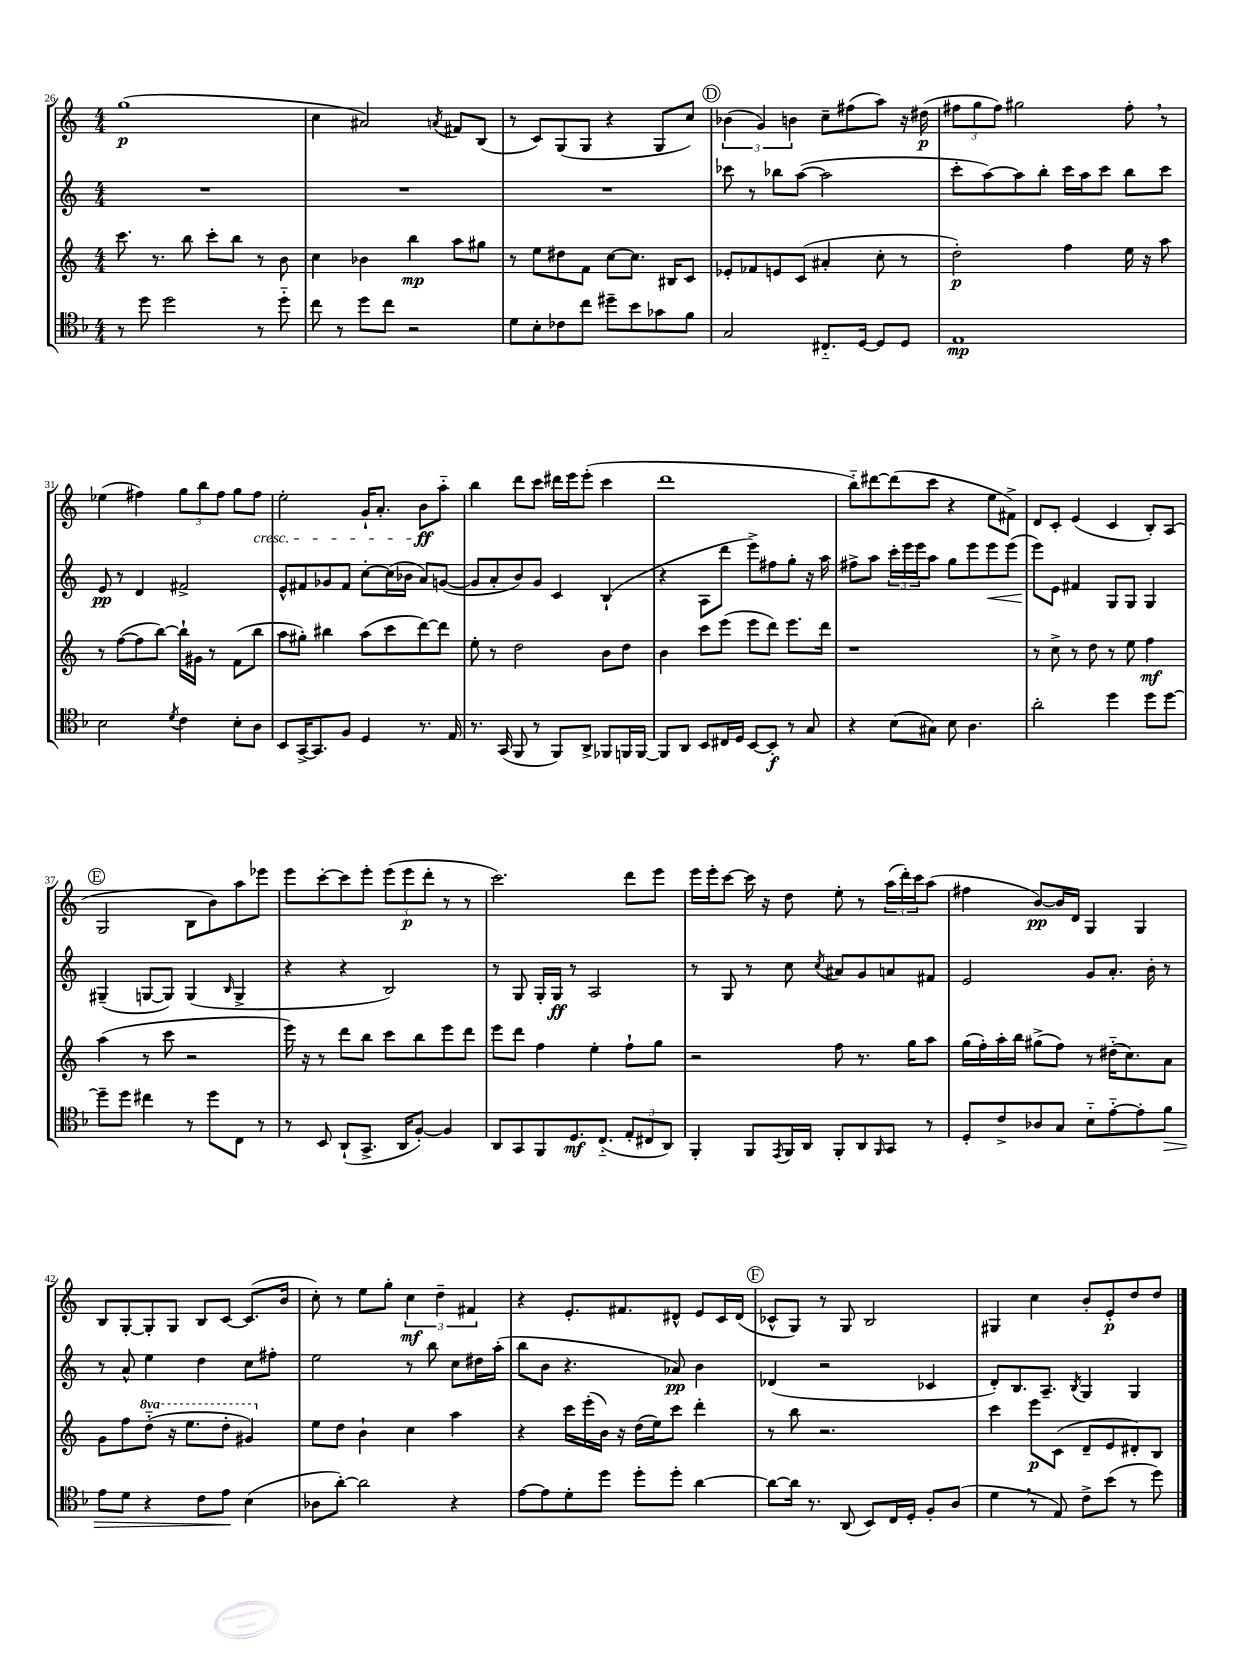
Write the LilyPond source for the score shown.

<<
\new StaffGroup <<
\new Staff = "s0" {
    \clef treble \key c \major \numericTimeSignature \time 4/4
    g''1\p( |
    c''4 ais'2) \acciaccatura { a'8 } fis'8 b8( |
    r8 c'8) g8( g8 r4 g8 c''8) |
    \mark \markup { \circle "D" } \tuplet 3/2 { bes'4( g'4) b'4 } c''8-- fis''8( a''8) r16 dis''16\p( |
    \tuplet 3/2 { fis''8 g''8 fis''8) } gis''2 fis''8-. \breathe r8 |
    ees''4( fis''4) \tuplet 3/2 { g''8 b''8 fis''8 } g''8 fis''8\cresc |
    e''2-. g'16-! a'8.-. b'8\ff\! a''8-_ |
    b''4 d'''8 c'''8 dis'''16 e'''16 e'''8-.( c'''4 |
    d'''1 |
    b''8-_) dis'''8~ dis'''8( c'''8 r4 e''8 fis'8->) |
    d'8 c'8-. e'4( c'4 b8-.) a8( |
    \mark \markup { \circle "E" } g2 b8 b'8) a''8 ees'''8 |
    e'''8 c'''8~-. c'''8 e'''8-. \tuplet 3/2 { e'''8( e'''8\p d'''8-. } r8 r8 |
    c'''2.) d'''8 e'''8 |
    e'''16 e'''16-. c'''8~ c'''16 r16 d''8 e''8-. r8 \tuplet 3/2 { a''16( d'''16-.) c'''16 } a''8( |
    fis''4 b'8~\pp) b'16 d'16 g4 g4 |
    b8 g8~-. g8-. g8 b8 c'8~ c'8.( b'16 |
    c''8-.) r8 e''8 g''8-. \tuplet 3/2 { c''4\mf d''4-- fis'4 } |
    r4 e'8.-. fis'8. dis'8-^ e'8 c'16 dis'16( |
    \mark \markup { \circle "F" } ces'8-^ g8) r8 g8 b2 |
    gis4 c''4 b'8-. e'8-.\p d''8 d''8 \bar "|." |
}
\new Staff = "s1" {
    \clef treble \key c \major \numericTimeSignature \time 4/4
    R1 |
    R1 |
    R1 |
    \mark \markup { \circle "D" } ces'''8 r8 bes''8 a''8~( a''2 |
    c'''8-. a''8~) a''8 b''8-. c'''16 a''16 c'''8 b''8 c'''8 |
    e'8\pp r8 d'4 fis'2-> |
    e'8-^ fis'8 ges'8 fis'8 c''8~-. c''16( bes'16 a'8) g'8~( |
    g'8 a'8-. b'8) g'8 c'4 b4-!( |
    r4 a8 d'''8 e'''8->) fis''8 g''8-. r16 a''16 |
    fis''8-> a''8 \tuplet 3/2 { c'''16-. e'''16 e'''16 } a''8 g''8 e'''8 e'''8\< e'''8( |
    e'''8\!) e'8 fis'4 g8 g8 g4 |
    \mark \markup { \circle "E" } gis4--( g8~ g8) g4( \grace { b16 } g4-> |
    r4 r4 b2) |
    r8 g8 g16-. g16\ff r8 a2 |
    r8 g8 r8 c''8 \acciaccatura { c''8 } ais'8 g'8 a'8 fis'8 |
    e'2 g'8 a'8.-. b'16-. r8 |
    r8 a'8-^ e''4 d''4 c''8 fis''8-. |
    e''2 r8 b''8 c''8 dis''16 a''16-.( |
    b''8 b'8 r4. aes'8\pp) b'4 |
    \mark \markup { \circle "F" } des'4( r2 ces'4 |
    d'8-.) b8. a8.-- \acciaccatura { b8 } g4 g4 \bar "|." |
}
\new Staff = "s2" {
    \clef treble \key c \major \numericTimeSignature \time 4/4 \set Staff.ottavationMarkups = #ottavation-simple-ordinals
    c'''8. r8. b''8 c'''8-. b''8 r8 b'8 |
    c''4 bes'4 b''4\mp a''8 gis''8 |
    r8 e''8 dis''8 f'8 c''8~ c''8. bis16 c'8 |
    \mark \markup { \circle "D" } ees'8-. fes'8 e'8 c'8( ais'4-. c''8-. r8 |
    d''2-.\p) f''4 e''16 r16 a''8 |
    r8 f''8~( f''8 b''8~) b''16-! gis'16 r8 f'8( b''8 |
    a''8 gis''8-.) bis''4 a''8( c'''8 d'''8~) d'''8 |
    e''8-. r8 d''2 b'8 d''8 |
    b'4 c'''8 e'''8( e'''8 d'''8) e'''8. d'''16 |
    r1 |
    r8 c''8-> r8 d''8 r8 e''8 f''4\mf |
    \mark \markup { \circle "E" } a''4( r8 c'''8 r2 |
    e'''16) r16 r8 d'''8 b''8 c'''8 b''8 e'''8 d'''8 |
    e'''8 d'''8 f''4 e''4-. f''8-! g''8 |
    r2 f''8 r8. g''16 a''8 |
    g''16( f''16-.) a''16-. b''16 gis''8->( f''8) r8 dis''16-_( c''8.) a'8 |
    g'8 f''8 \ottava #1 d'''8-_( r16 e'''8. d'''8-. gis''4) \ottava #0 |
    e''8 d''8 b'4-! c''4 a''4 |
    r4 c'''16 e'''16-.( b'16) r16 d''16( e''16) c'''8 d'''4-. |
    \mark \markup { \circle "F" } r8 b''8 r2. |
    c'''4 e'''8\p c'8( d'8-- e'8 dis'8-.) b8 \bar "|." |
}
\new Staff = "s3" {
    \clef tenor \key f \major \numericTimeSignature \time 4/4
    r8 d''8 d''2 r8 d''8-_ |
    c''8 r8 d''8 c''8 r2 |
    d'8 bes8-. ces'8 c''8 dis''8-- bes'8 ges'8 f'8 |
    \mark \markup { \circle "D" } g2 cis8.-_ d16~ d8 d8 |
    e1\mp |
    bes2 \acciaccatura { d'8 } c'4 bes8-. a8 |
    bes,8 g,16~-> g,8. f8 d4 r8. e16 |
    r8. g,16( f,8 r8 f,8) a,8-> fes,8 f,16 f,16~ |
    f,8 a,8 bes,8 cis16 d16 bes,8~ bes,8-.\f r8 g8 |
    r4 bes8( gis8) bes8 a4. |
    a'2-. d''4 d''8 d''8~ |
    \mark \markup { \circle "E" } d''8-- d''8 cis''4 r8 d''8 c8 r8 |
    r8 bes,8 a,8-!( g,8.-> a,16 f8~-.) f4 |
    a,8 g,8 f,8 d8.\mf c8.-_( \tuplet 3/2 { e8-. cis8 a,8) } |
    f,4-. f,8 \acciaccatura { e,8 } f,16 a,16 f,8-. a,8 \grace { f,16 } g,8 r8 |
    d8-. c'8-> aes8 g8 bes8-_ e'8~-_ e'8-. f'8\> |
    e'8 d'8 r4 c'8 e'8\! bes4( |
    aes8 a'8~-.) a'2 r4 |
    e'8~ e'8 d'8-. d''8 d''8-. d''8-. a'4~ |
    \mark \markup { \circle "F" } a'8~ a'16 r8. a,8( bes,8) c16 d16-. f8-. a8( |
    d'4 \breathe r8 e8) c'8-> bes'8( r8 d''8) \bar "|." |
}
>>
>>
\layout { \context { \Score currentBarNumber = #26 } }
